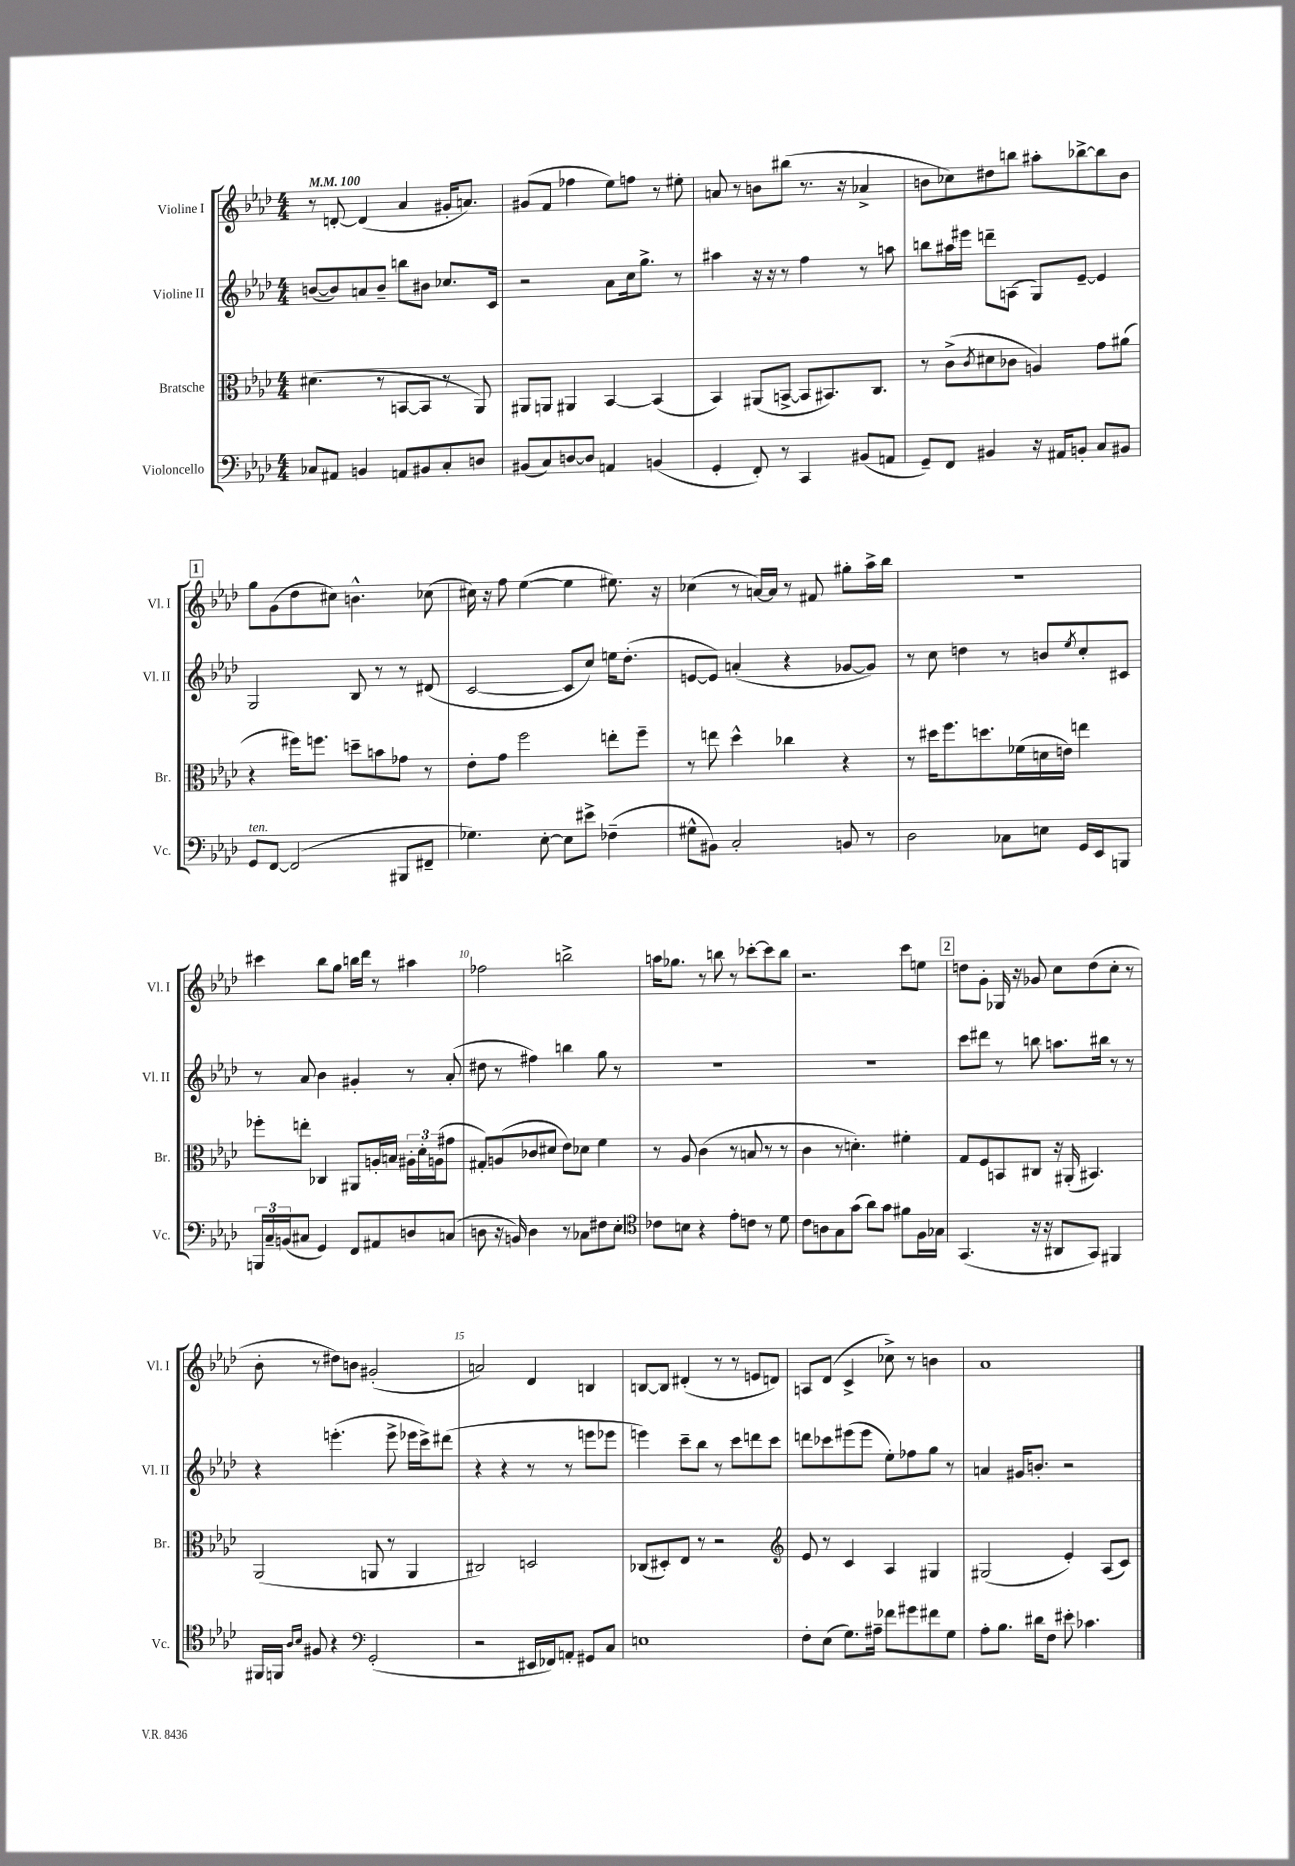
<<
\new StaffGroup <<
\new Staff = "s0" \with { instrumentName = "Violine I" shortInstrumentName = "Vl. I" } {
    \clef treble \key aes \major \numericTimeSignature \time 4/4 \tempo 4 = 100
    r8 d'8~-. d'4( aes'4 gis'16-. a'8.) |
    gis'8( f'8 fes''4 ees''8) f''8 r8 eis''8-. |
    a'8 r8 b'8 bis''8( r8. r16 aes'4-> |
    b'8 ces''8) dis''8 b''8 ais''8-. bes''8~-> bes''8 b'8 |
    \mark \markup { \box "1" } g''8 g'8( des''8 cis''8) b'4.-^ ces''8( |
    cis''16) r16 f''8 ees''4~( ees''4 eis''8.) r16 |
    ces''4( r8 a'16~) a'16 r8 fis'8 gis''8-. aes''16-> bes''16 |
    R1 |
    cis'''4 bes''8 g''8 b''16 des'''16 r8 ais''4 |
    fes''2 b''2-> |
    a''16 ges''8. r8 b''8 r8 ces'''8~-. ces'''8 b''8 |
    r2. c'''8 e''8 |
    \mark \markup { \box "2" } d''8 g'8-. ges16 r16 ges'8 c''8 d''8( c''8-. r8 |
    bes'8-. r8 dis''8) b'8 gis'2-.( |
    a'2) des'4 b4 |
    b8~ b8 dis'4-.( r8 r8 e'8 d'8) |
    a8 des'8( c'4-> ces''8->) r8 b'4 |
    aes'1 \bar "|." |
}
\new Staff = "s1" \with { instrumentName = "Violine II" shortInstrumentName = "Vl. II" } {
    \clef treble \key aes \major \numericTimeSignature \time 4/4
    b'8~( b'8) a'8 b'8-- b''8 bis'8 ces''8. c'16 |
    r2 aes'8 c''16 g''8.-> r8 |
    ais''4 r16 r16 r8 f''4 r8 a''8 |
    b''8 ais''16 eis'''16 d'''8-- a8( g8) ees'8~-- ees'4 |
    \mark \markup { \box "1" } g2 bes8 r8 r8 dis'8( |
    c'2~ c'8 c''8) e''16 des''8.-.( |
    e'8~ e'8) a'4-.( r4 ges'8~ ges'8) |
    r8 c''8 d''4 r8 b'8 \acciaccatura { ees''8 } c''8-. cis'8 |
    r8 aes'8 bes'4 gis'4-. r8 aes'8-.( |
    dis''8 r8 fis''4) b''4 g''8 r8 |
    R1 |
    R1 |
    \mark \markup { \box "2" } c'''8 dis'''8 r8 b''8 a''8. bis''16 r8 r8 |
    r4 e'''4.-.( e'''8-> ees'''16 c'''16->) dis'''8( |
    r4 r4 r8 r8 e'''8 ees'''8 |
    e'''4) c'''8-- bes''8 r8 c'''8 d'''8 c'''8 |
    d'''8 ces'''8 eis'''8( eis'''8 ees''8-.) fes''8 g''8 r8 |
    a'4 gis'16 b'8.-. r2 \bar "|." |
}
\new Staff = "s2" \with { instrumentName = "Bratsche" shortInstrumentName = "Br." } {
    \clef alto \key aes \major \numericTimeSignature \time 4/4
    dis'4.( r8 b,8~ b,8 r8 aes,8) |
    ais,8 a,8 ais,4 bes,4~ bes,4( |
    bes,4) ais,8( b,8~-> b,8 bis,8.) c8. |
    r8 c'8->( \acciaccatura { c'8 } dis'8 ces'8 a4) g'8 ais'8( |
    \mark \markup { \box "1" } r4 fis''16) f''8. d''8-- b'8 ges'8 r8 |
    ees'8-. g'8 f''2 e''8-. f''8-- |
    r8 e''8 des''4-^ ces''4 r4 |
    r8 dis''16 f''8. d''8. fes'16( d'16 e'16) e''4 |
    fes''8-. e''8-. ces4 ais,8 a16-. b16 \tuplet 3/2 { ais16-. des'16-. a16( } gis'8 |
    gis8-.) a8( ces'8 dis'8 ees'8) des'8 f'4 |
    r8 aes8 c'4( r8 b8 r8 r8 |
    c'4 r8 d'4.-.) fis'4-. |
    \mark \markup { \box "2" } g8 f8 b,8 cis8 r16 ais,16-.( bis,4.) |
    aes,2( a,8 r8 a,4 |
    cis2) d2 |
    ces8( dis8-.) ees8 r8 r2 |
    \clef treble ees'8 r8 c'4 aes4 gis4 |
    gis2( ees'4-.) aes8( c'8) \bar "|." |
}
\new Staff = "s3" \with { instrumentName = "Violoncello" shortInstrumentName = "Vc." } {
    \clef bass \key aes \major \numericTimeSignature \time 4/4
    ces8 ais,8 b,4 a,8 bis,8 ces8-. d8 |
    bis,8( c8) d8~ d8 a,4 b,4( |
    g,4-. f,8-.) r8 c,4 bis,8( a,8 |
    g,8--) f,8 bis,4 r16 ais,16 b,8-. c8 bis,8 |
    \mark \markup { \box "1" } g,8^\markup { \italic "ten." } f,8~ f,2( bis,,8 fis,8-- |
    ges4.) ees8~-. ees8 eis'8-> fes4--( |
    gis8-^ bis,8) c2-. b,8 r8 |
    des2 ces8 e8 g,16 ees,16 b,,8 |
    \tuplet 3/2 { b,,16 c16-- b,16( } cis8 g,4) f,8 ais,8 d8 c8( |
    d8 r16 b,16) d4 r8 ces8 fis8 ees8-. |
    \clef tenor ces'8 b8 r4 ees'8-. c'8 r8 des'8 |
    c'8 a8 g8 g'8( aes'8) g'8 fis'8 f16 ges16 |
    \mark \markup { \box "2" } g,4.( r16 r16 ais,8 g,8) fis,4 |
    fis,16 f,16 \grace { aes16 bes16 } fis8 r4 \clef bass g,2-.( |
    r2 eis,16 fes,16) a,8-. gis,8 c8 |
    e1 |
    f8-. ees8( g8.) ais16-- fes'8 gis'8 fis'8 g8 |
    aes8-. bes8. dis'16 f8 eis'8-. ces'4. \bar "|." |
}
>>
>>
\layout { \context { \Score \override BarNumber.break-visibility = ##(#f #t #t) barNumberVisibility = #(every-nth-bar-number-visible 5) } }
